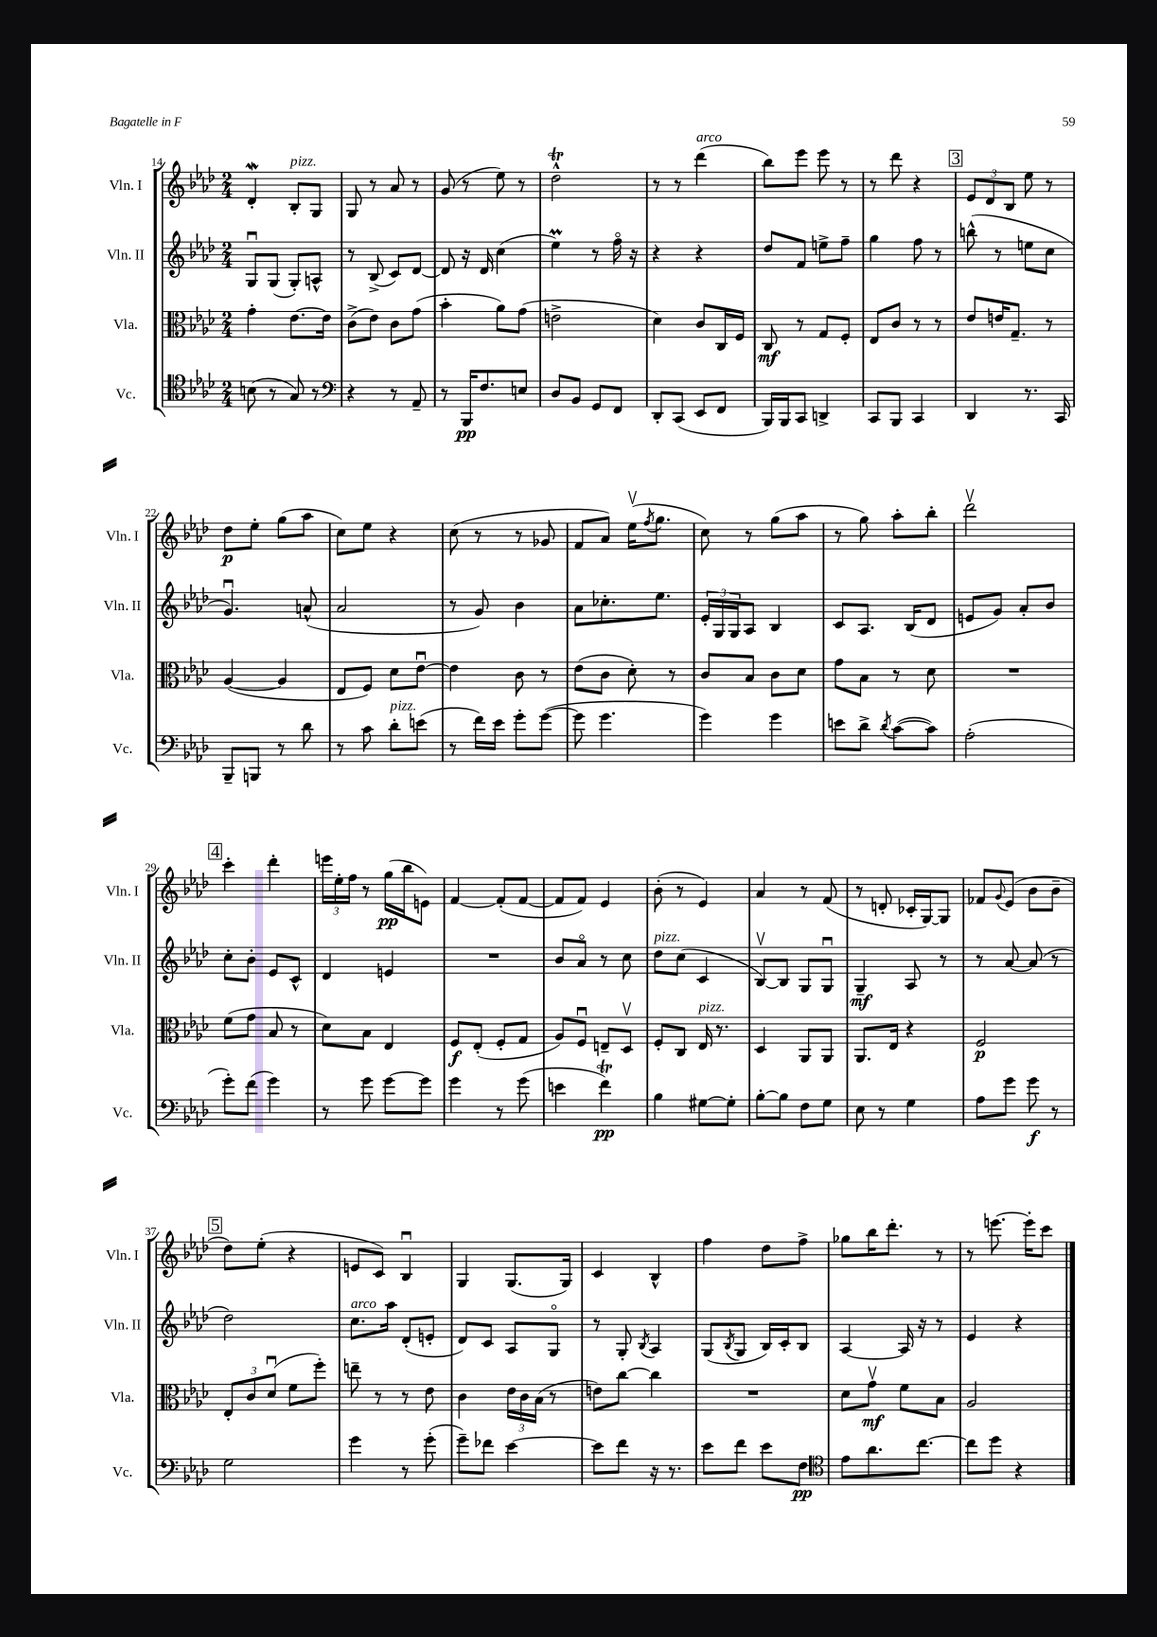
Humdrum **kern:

**kern	**kern	**kern	**kern
*staff4	*staff3	*staff2	*staff1
*clefC4	*clefC3	*clefG2	*clefG2
*k[b-e-a-d-]	*k[b-e-a-d-]	*k[b-e-a-d-]	*k[b-e-a-d-]
*M2/4	*M2/4	*M2/4	*M2/4
(8B	4g'	8Gu	4d-'
8r	.	(8G	.
8G)	[8.e-	8G')	8B-'
8r	.	8A^^	8G
.	16e-]	.	.
=	=	=	=
*clefF4	*	*	*
4r	(8c^	8r	8G
.	8e-)	(8B-^	8r
8r	8c	8c)	8a-
8AA-~	(8g	[8d-	8r
=	=	=	=
8r	4b-'	8d-]	(8g
16BBB-	.	16r	8r
8.F	.	16d-	.
.	8a-)	(4cc	8ee-)
8E	(8g	.	8r
=	=	=	=
8D-	2e^	4ee-)	2dd-^^
8BB-	.	.	.
8GG	.	8r	.
8FF	.	16ffo	.
.	.	16r	.
=	=	=	=
8DD-'	4d-)	4r	8r
(8CC	.	.	8r
8EE-	8c	4r	(4ddd-
8FF	16C	.	.
.	16F	.	.
=	=	=	=
16BBB-)	8C	8dd-	8bb-)
16BBB-	.	.	.
8CC	8r	8f	8eee-
4DD^	8G	8ee^	8eee-
.	8F'	8ff~	8r
=	=	=	=
8CC	8E-	4gg	8r
8BBB-	8c	.	8ddd-
4CC	8r	8ff	4r
.	8r	8r	.
=	=	=	=
4DD-	8e-	(8bb^^	12e-
.	.	.	12d-
.	16e	8r	.
.	.	.	12B-
.	8.G~	.	.
8.r	.	8ee	8ee-
.	8r	8cc	8r
16CC	.	.	.
=	=	=	=
8BBB-~	([4A-	4.gu)	8dd-
8BBB	.	.	8ee-'
8r	4A-]	.	(8gg
8d-	.	(8a^^	8aa-
=	=	=	=
8r	8E-	2a-	8cc)
8c	8F)	.	8ee-
8d-'	8d-	.	4r
(8e	[8e-u	.	.
=	=	=	=
8r	4e-]	8r	(8cc
16f)	.	8g)	8r
16e-	.	.	.
8g'	8c	4b-	8r
([8g	8r	.	8g-
=	=	=	=
8g]	(8e-	8a-	8f
4.g	8c	8.cc-'	8a-)
.	8d-')	.	(16ee-v
.	.	.	8qff
.	.	8.ee-	8.gg
.	8r	.	.
=	=	=	=
4g)	8c	24e-'	8cc)
.	.	24G	.
.	.	24G	.
.	8B-	8A-	8r
4g	8c	4B-	(8gg
.	8d-	.	8aa-
=	=	=	=
8e	8g	8c	8r
8d-^	8B-	8.A-	8gg)
8qd-	.	.	.
([8c	8r	.	8aa-'
.	.	(16B-	.
8c])	8d-	8d-	8bb-'
=	=	=	=
(2A-'	2r	8e	2ddd-v
.	.	8g)	.
.	.	8a-'	.
.	.	8b-	.
=	=	=	=
8g')	(8f	8cc'	4ccc'
(8f	8g	8b-'	.
4g)	8B-	8e-	4ddd-'
.	8r	8c^^	.
=	=	=	=
8r	8d-)	4d-	24eee
.	.	.	24ee-'
.	.	.	24ff
8g	8B-	.	8r
[8g	4E-	4e	(16gg
.	.	.	16bb-
8g]	.	.	8e)
=	=	=	=
4g	8F	2r	[4f
.	(8E-'	.	.
8r	8F'	.	(8f']
(8g	8G	.	[8f
=	=	=	=
4e	8A-)	8b-	8f]
.	8Fu	8a-o	8f)
4f)	8E~	8r	4e-
.	8D-v	8cc	.
=	=	=	=
4B-	8F'	8dd-	(8b-'
.	8C	(8cc	8r
[8G#	16E-	4c	4e-)
.	8.r	.	.
8G#']	.	.	.
=	=	=	=
[8B-'	4D-	[8B-v)	4a-
8B-]	.	8B-]	.
8F	8AA-	8G	8r
8G	8AA-	8Gu	(8f
=	=	=	=
8E-	8.AA-	4G~	8r
8r	.	.	8d'
.	16E-	.	.
4G	4r	8A-	16c-'
.	.	.	[16G)
.	.	8r	8G]
=	=	=	=
8A-	2F	8r	8f-
.	.	.	8qqg
8g	.	[8a-	(8e-
8g	.	(8a-]	8b-
8r	.	8r	8b-~
=	=	=	=
2G	12E-'	2dd-)	8dd-)
.	12c	.	.
.	.	.	(8ee-'
.	(12d-u	.	.
.	8f	.	4r
.	8ff')	.	.
=	=	=	=
4g	8ee~	8.cc	8e
.	8r	.	8c)
.	.	16aa-	.
8r	8r	(8d-'	4B-u
(8g'	8e-	8e'	.
=	=	=	=
8g~)	4c	8d-)	4G
8f-	.	8c	.
[4e-	24e-	8A-	(8.G
.	24c	.	.
.	(24B-	.	.
.	8r	8Go	.
.	.	.	16G)
=	=	=	=
8e-]	8e)	8r	4c
8f	[8cc	8G'	.
.	.	8qB-	.
16r	4cc]	4A-	4B-^^
8.r	.	.	.
=	=	=	=
8e-	2r	(8G	4ff
.	.	8qB-	.
8f	.	8G	.
8e-	.	16B-)	8dd-
.	.	16c'	.
8F	.	8B-	8ff^
=	=	=	=
*clefC4	*	*	*
8e-	8d-	[4A-	8gg-
8.a-	8gv	.	16bb-
.	.	.	8.ddd-'
.	8f	16A-]	.
[8.cc	.	16r	.
.	8B-	8r	8r
=	=	=	=
8cc]	2A-	4e-	8r
8dd-	.	.	[8.eee
4r	.	4r	.
.	.	.	16eee']
.	.	.	8ccc
==	==	==	==
*-	*-	*-	*-
